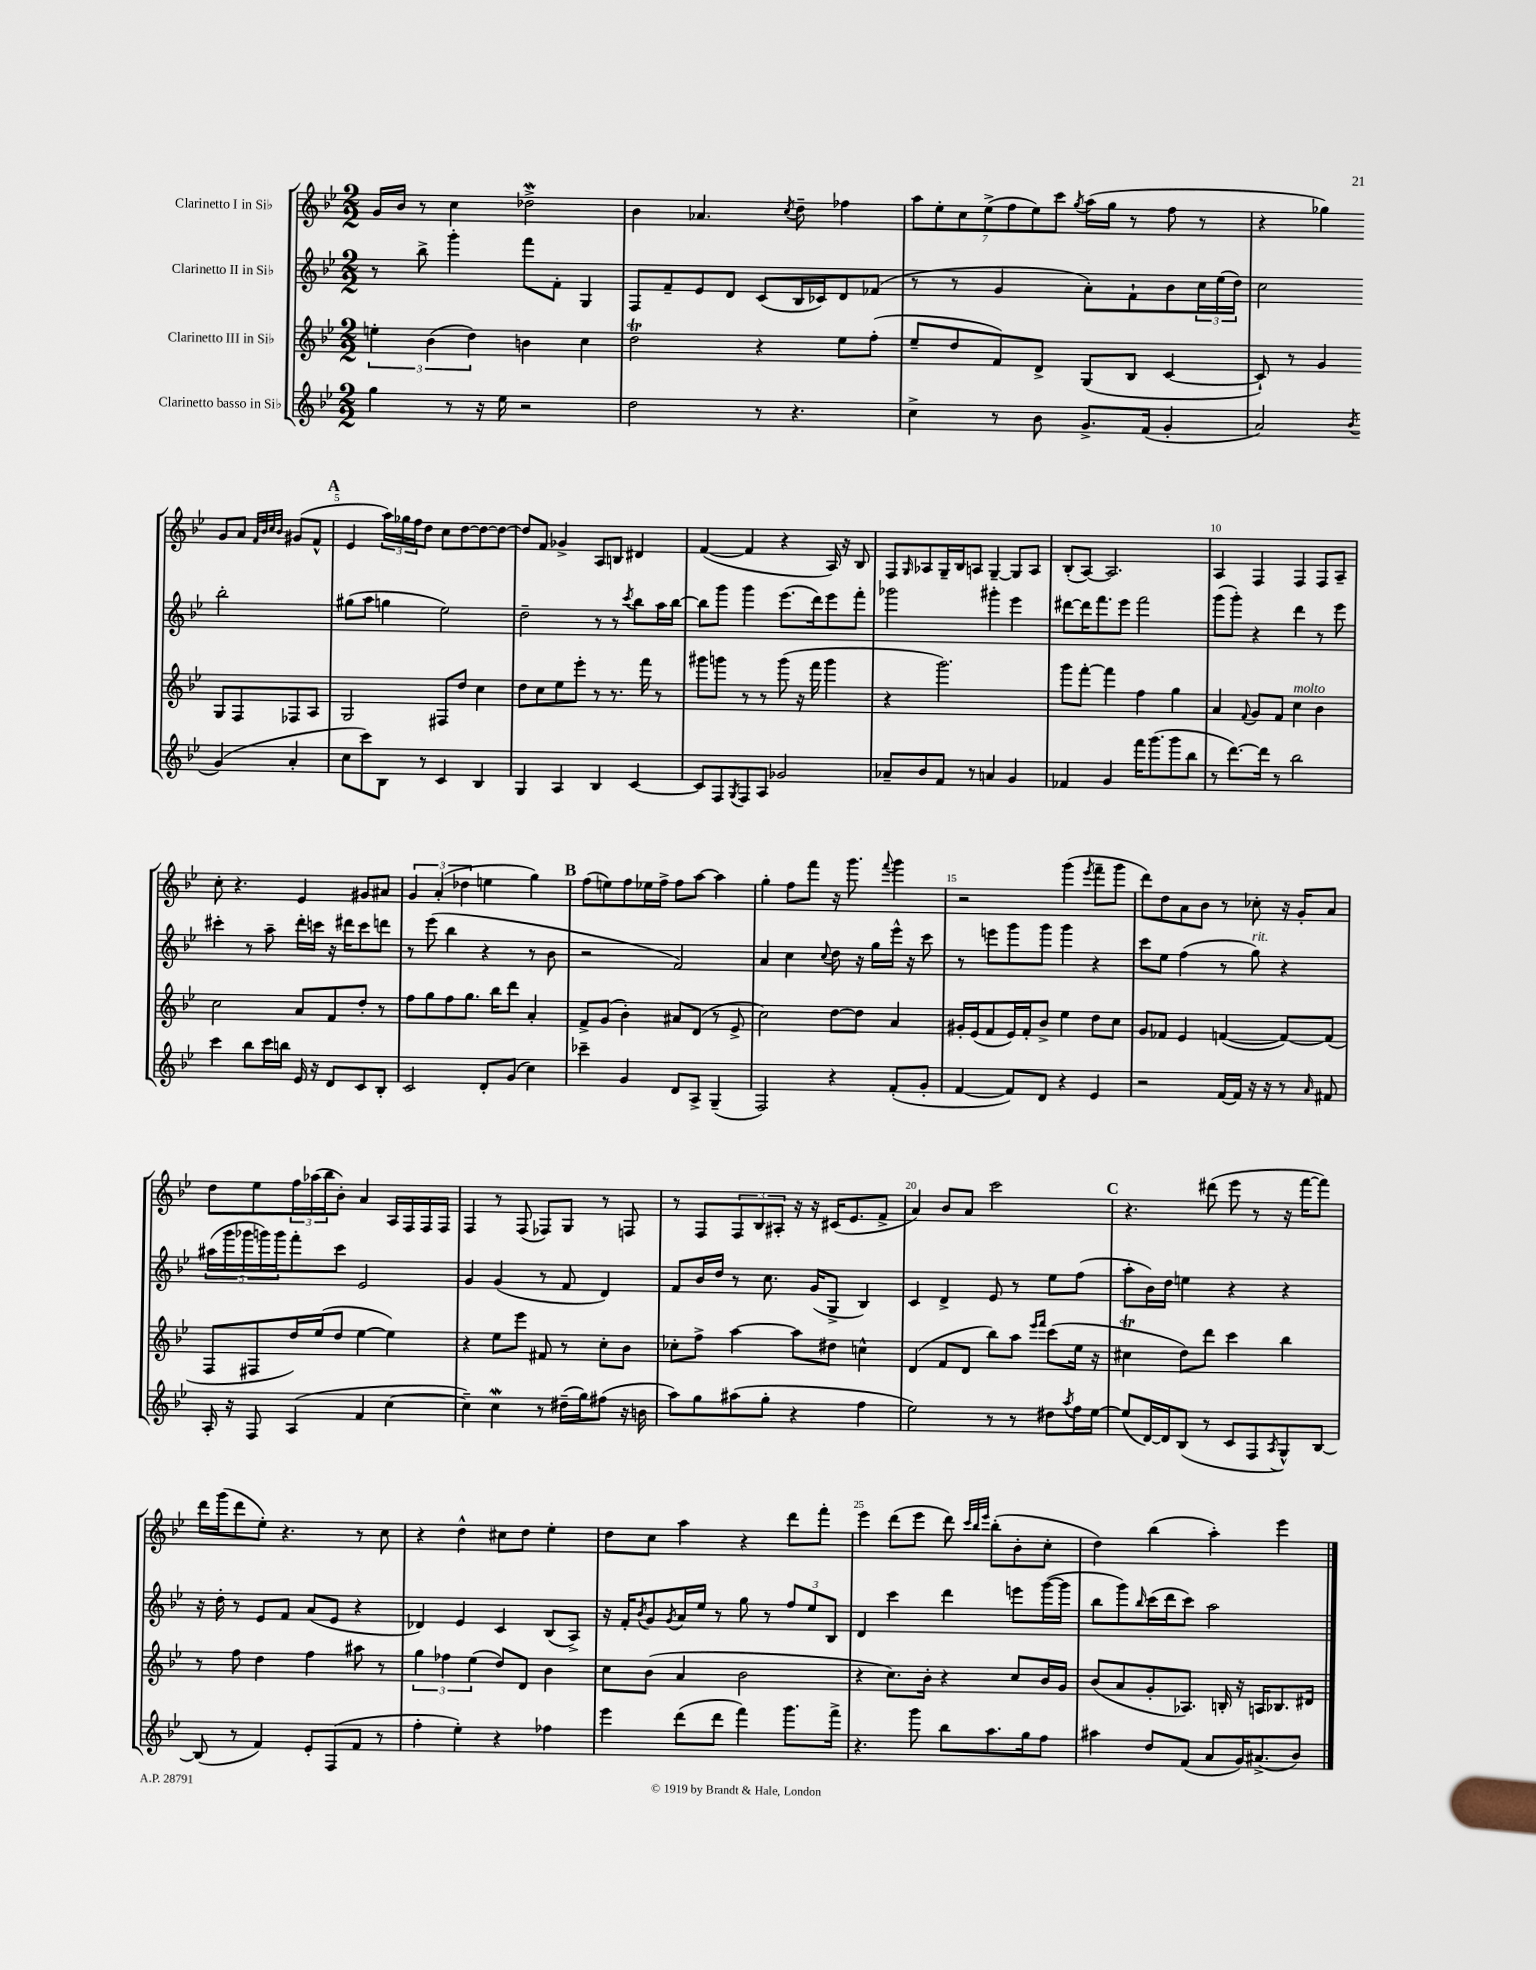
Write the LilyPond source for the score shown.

<<
\new StaffGroup <<
\new Staff = "s0" \with { instrumentName = "Clarinetto I in Sib" } {
    \clef treble \key bes \major \numericTimeSignature \time 2/2
    g'16 bes'16 r8 c''4 des''2->\mordent |
    bes'4 aes'4. \acciaccatura { c''8 } d''8-- fes''4 |
    \tuplet 7/4 { a''8 ees''8-. c''8 ees''8->( f''8 ees''8) c'''8 } \acciaccatura { g''8 } a''16( g''16 r8 f''8 r8 |
    r4 ges''4) g'8 a'8 \grace { f'32 bes'32 c''32 bes'32 } gis'8( f'8-^ |
    \mark \markup { \bold "A" } ees'4 \tuplet 3/2 { a''16) ges''16 f''16 } d''8 c''8 d''8~ d''8~ d''8~ |
    d''8 f'8 ges'4-> a8 b8 dis'4 |
    f'4~( f'4 r4 a16) r16 bes8 |
    f8 \grace { g16 } aes8 g16-- bes16 a8 g4~-- g8 a8 |
    bes8-.( a8~) a2. |
    a4 f4 f4 f8 a8-- |
    c''8-. r4. ees'4 gis'8 ais'8 |
    \tuplet 3/2 { g'4 a'4-.( des''4 } e''4 g''4) |
    \mark \markup { \bold "B" } f''8( e''8) f''8 ees''16 f''16-> f''8 a''8~ a''4 |
    g''4-. f''8 f'''8 r16 g'''8. \appoggiatura { f'''8 } g'''4 |
    r2 g'''4( \acciaccatura { ees'''8 } f'''8-- g'''8 |
    d'''8) d''8 a'8 bes'8 r8 ces''8-. r16 g'16-. a'8 |
    d''8 ees''8 \tuplet 3/2 { f''16 aes''16( bes''16 } bes'8-.) a'4 a16 f16 f16 f16 |
    f4 r8 f8( fes8) g8 r8 f8 |
    r8 f8 \tuplet 3/2 { f8 bes8 ais8-. } r16 r16 cis'16( ees'8. f'8-> |
    a'4) bes'8 a'8 c'''2 |
    \mark \markup { \bold "C" } r4. dis'''8( ees'''8 r8 r16 f'''16~ f'''8) |
    d'''16 g'''16( d'''8 ees''8-.) r4. r8 c''8 |
    r4 d''4-^ cis''8 d''8 ees''4-. |
    d''8 c''8 a''4 r4 d'''8 f'''8-. |
    ees'''4 d'''8( ees'''8 d'''8) \grace { c'''32 bes''32 ees'''32 } bes''8-.( bes'8-. c''8-. |
    d''4) bes''4( a''4-.) ees'''4 \bar "|." |
}
\new Staff = "s1" \with { instrumentName = "Clarinetto II in Sib" } {
    \clef treble \key bes \major \numericTimeSignature \time 2/2
    r8 bes''8-> g'''4-. f'''8 f'8-. g4 |
    f8 f'8-- ees'8 d'8 c'8( bes16 ces'16) d'8 fes'8( |
    r8 r8 g'4 a'8-.) f'8-! bes'8 \tuplet 3/2 { c''16 ees''16( d''16) } |
    c''2 bes''2-. |
    \mark \markup { \bold "A" } gis''8( a''8 g''4 ees''2) |
    d''2-- r8 r8 \acciaccatura { c'''8 } bes''8 a''16 bes''16~ |
    bes''8 g'''8 g'''4 ees'''8.( d'''16) ees'''8 f'''8-. |
    ges'''2 gis'''4-. ees'''4 |
    dis'''8~ dis'''16 f'''8. ees'''8 f'''2 |
    g'''8( g'''8-.) r4 d'''4 r8 ees'''8 |
    cis'''4-. r8 a''8-- d'''16-. c'''16 r16 dis'''16 c'''8 d'''8 |
    r8 ees'''8( bes''4 r4 r8 bes'8 |
    \mark \markup { \bold "B" } r2 f'2) |
    a'4 c''4 \appoggiatura { c''8 } d''8 r16 g''16 ees'''16-^ r16 c'''8 |
    r8 e'''8 g'''8 g'''8 g'''4 r4 |
    c'''8 ees''8 f''4( r8 g''8^\markup { \italic "rit." }) r4 |
    \tuplet 5/4 { ais''16( g'''16 ges'''16 g'''16) g'''16 } f'''8-. c'''8 ees'2 |
    g'4 g'4( r8 f'8 d'4) |
    f'8 bes'16 d''16 r8 c''8. g'16( g8-> bes4) |
    c'4 d'4-> ees'8 r8 ees''8 f''8( |
    \mark \markup { \bold "C" } a''8-. bes'16) d''16 e''4 r4 r4 |
    r16 d''16-. r8 ees'8 f'8 a'8( ees'8 r4 |
    des'4) ees'4 c'4 bes8( a8->) |
    r16 f'16-. \acciaccatura { bes'8 } g'8 \acciaccatura { g'8 } a'16 ees''16 r8 g''8 r8 \tuplet 3/2 { f''8 ees''8 bes8 } |
    d'4 c'''4 d'''4 e'''8 g'''16~( g'''16 |
    bes''8 g'''8) \grace { bes''16 } c'''16( d'''16 c'''8) a''2 \bar "|." |
}
\new Staff = "s2" \with { instrumentName = "Clarinetto III in Sib" } {
    \clef treble \key bes \major \numericTimeSignature \time 2/2
    \tuplet 3/2 { e''4-. bes'4( d''4) } b'4 c''4 |
    d''2\trill r4 ees''8 f''8-.( |
    ees''8-- d''8 f'8) d'8-> g8( bes8 c'4~ |
    c'8-!) r8 g'4 g8 f8 fes8 a8 |
    \mark \markup { \bold "A" } g2 fis8 d''8 c''4 |
    d''8 c''8 ees''8 ees'''8-. r8 r8. f'''16 r8 |
    gis'''8 g'''8 r8 r8 g'''8( r16 f'''16 g'''4 |
    r4 g'''2.) |
    g'''8 f'''8~-. f'''4 f''4 g''4 |
    a'4 \appoggiatura { f'8 } g'8 f'8 c''4^\markup { \italic "molto" } bes'4 |
    c''2 a'8 f'8 d''8-. r8 |
    f''8 g''8 f''8 g''8. bes''16 d'''8 a'4-. |
    \mark \markup { \bold "B" } f'8-> g'8( bes'4-.) ais'8 d'8( r8 ees'8-> |
    c''2) d''8~ d''8 a'4 |
    gis'16-. ees'16( f'8 ees'16) f'16-. bes'8-> ees''4 d''8 c''8 |
    g'8 fes'8 ees'4 f'4~( f'8~) f'8( |
    f8 fis8 d''16) ees''16( d''8 ees''4~ ees''4) |
    r4 ees''8 ees'''8 fis'8 r8 c''8-. bes'8 |
    ces''8-. f''8-> a''4~ a''8 dis''8 c''4-^ |
    d'4( f'8 d'8 bes''8) a''8 \grace { ees'''16 f'''16 } c'''8( ees''16 r16 |
    \mark \markup { \bold "C" } cis''4\trill d''8) d'''8 c'''4 bes''4 |
    r8 f''8 d''4 f''4 ais''8 r8 |
    \tuplet 3/2 { g''4 fes''4 ees''4( } d''8) d'8 bes'4 |
    c''8 bes'8( a'4 bes'2 |
    r4 c''8.) bes'16-. r4 c''8 bes'16 g'16 |
    bes'8( a'8 g'8-. aes8.) b16-. r16 a16 bes8. dis'16 \bar "|." |
}
\new Staff = "s3" \with { instrumentName = "Clarinetto basso in Sib" } {
    \clef treble \key bes \major \numericTimeSignature \time 2/2
    g''4 r8 r16 ees''16 r2 |
    d''2 r8 r4. |
    c''4-> r8 bes'8 g'8.-> f'16( g'4-. |
    a'2) \acciaccatura { bes'8 } g'4( a'4-. |
    \mark \markup { \bold "A" } c''8 c'''8) bes8 r8 c'4 bes4 |
    g4 a4 bes4 c'4~ |
    c'8 f8 \acciaccatura { g8 } f8 a8 ges'2 |
    aes'8-- bes'8 f'8 r8 a'4 g'4 |
    fes'4 g'4 f'''16 g'''8.( g'''8 bes''8 |
    r8 d'''8.~) d'''16 r8 bes''2 |
    c'''4 bes''8 c'''16 b''16 ees'16 r16 d'8 c'8 bes8-. |
    c'2 d'8-. g'8( c''4) |
    \mark \markup { \bold "B" } ces'''4-- g'4 d'8 a8-> g4--( |
    f2) r4 f'8-.( g'8-. |
    f'4~ f'8) d'8 r4 ees'4 |
    r2 f'16~ f'16 r16 r16 r8 \grace { a'16 } fis'8 |
    a16-. r16 f8 a4( f'4 c''4~ |
    c''4--) c''4\mordent r8 dis''16--( g''16) fis''8( r16 b'16 |
    a''8) g''8 ais''8( g''8-. r4 f''4 |
    ees''2) r8 r8 dis''8 \acciaccatura { a''8 } f''16 ees''16~ |
    \mark \markup { \bold "C" } ees''8( d'16~) d'16 bes8( r8 c'8 f8 \acciaccatura { a8 } g8-^) bes8~ |
    bes8( r8 f'4) ees'8-. f8( f'8 r8 |
    f''4-. ees''4-.) r4 fes''4 |
    ees'''4 d'''8( d'''8 f'''4) g'''8. f'''16-> |
    r4. g'''8 bes''8 a''8. g''16 f''8 |
    ais''4 d''8 f'8( a'8 g'16) ais'8.->( bes'8) \bar "|." |
}
>>
>>
\layout { \context { \Score \override BarNumber.break-visibility = ##(#f #t #t) barNumberVisibility = #(every-nth-bar-number-visible 5) } }
